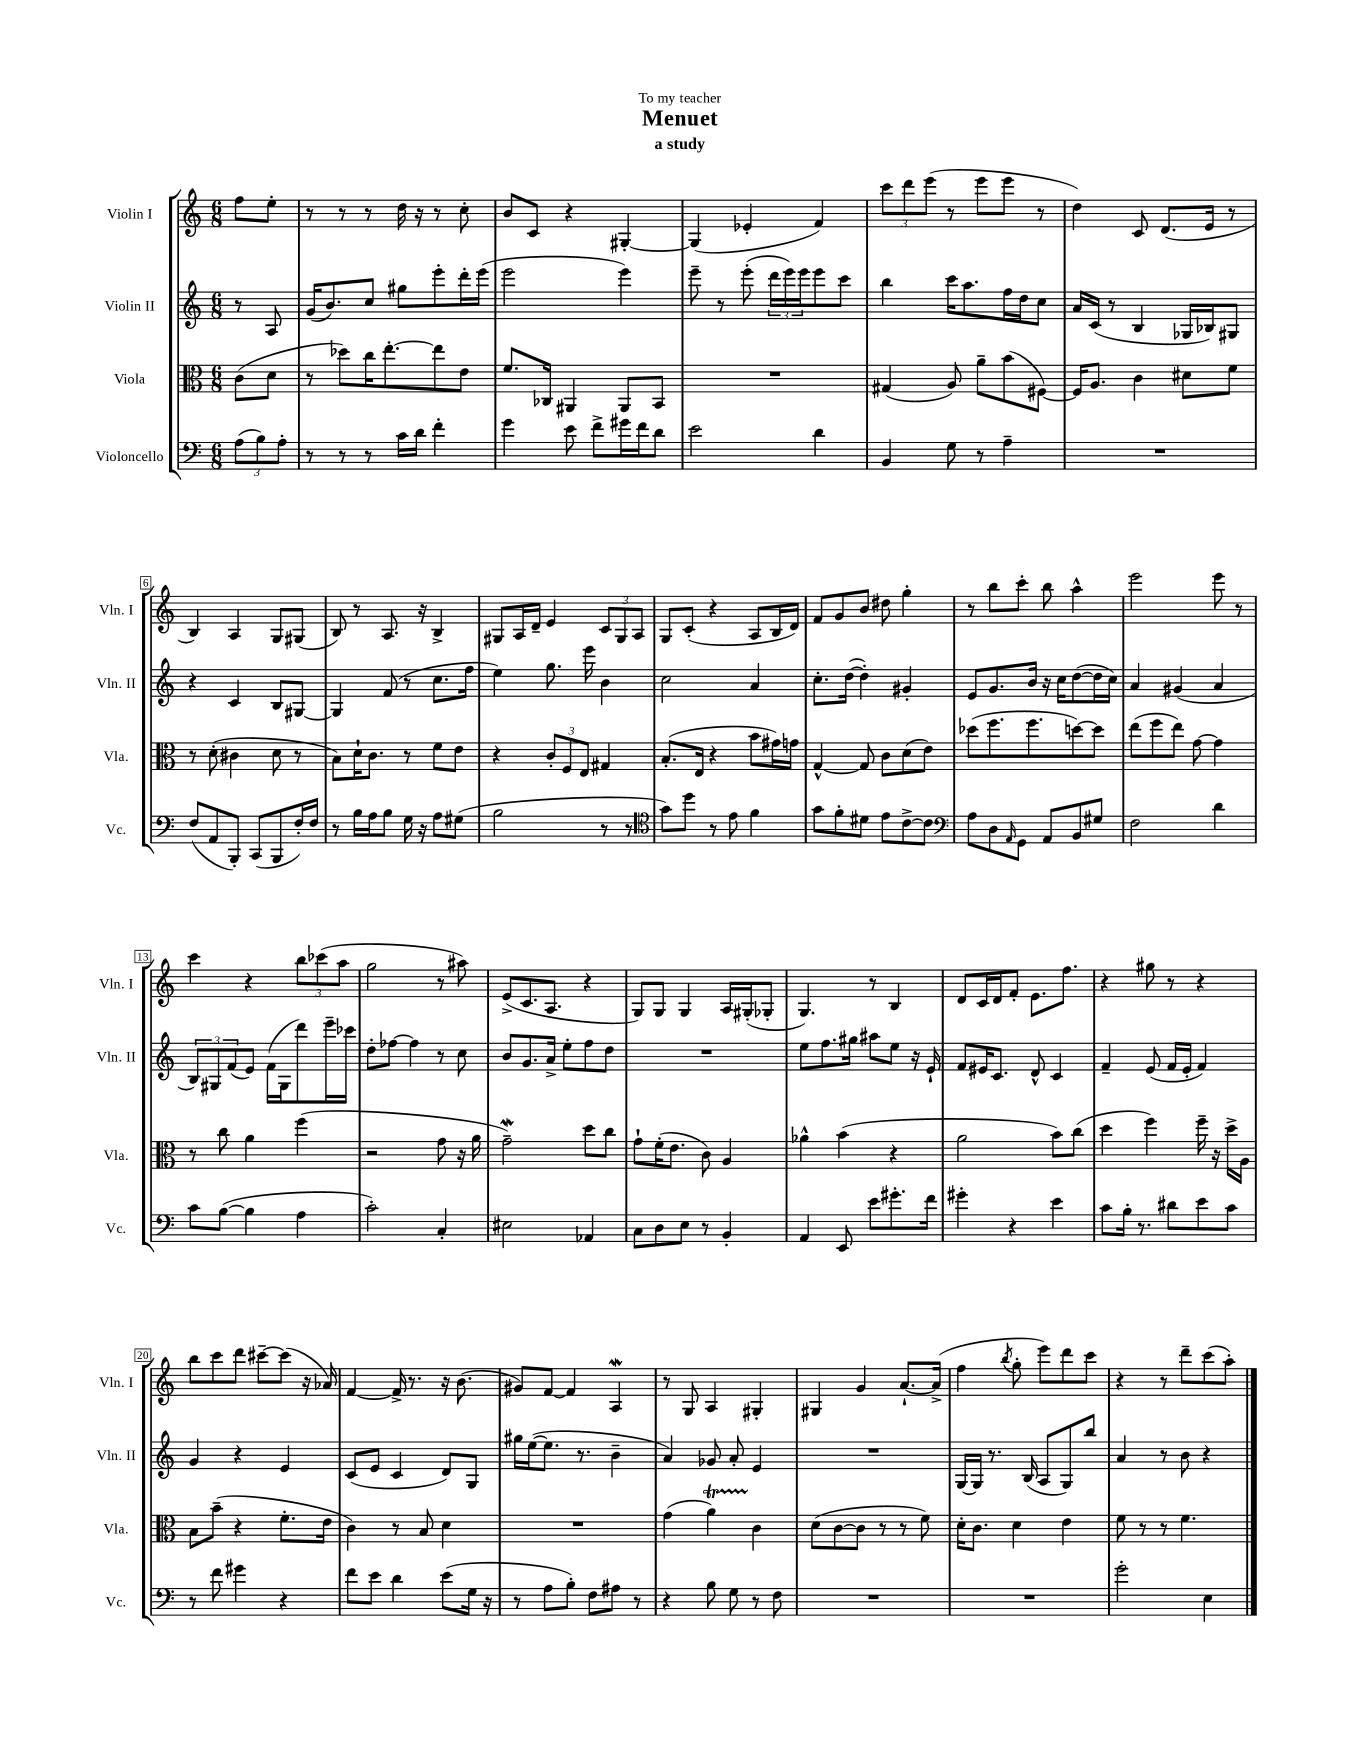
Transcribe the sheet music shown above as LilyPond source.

\header { title = "Menuet" subtitle = "a study" dedication = "To my teacher" }
<<
\new StaffGroup <<
\new Staff = "s0" \with { instrumentName = "Violin I" shortInstrumentName = "Vln. I" } {
    \clef treble \key c \major \numericTimeSignature \time 6/8 \partial 4
    f''8 e''8-. |
    r8 r8 r8 d''16 r16 r8 c''8-. |
    b'8 c'8 r4 gis4~-. |
    gis4( ees'4-. f'4) |
    \tuplet 3/2 { c'''8 d'''8 e'''8( } r8 e'''8 e'''8 r8 |
    d''4) c'8 d'8.( e'16 r8 |
    b4) a4 g8 gis8( |
    b8) r8 a8. r16 b4-> |
    gis8 a16 d'16-- e'4 \tuplet 3/2 { c'8 gis8 a8 } |
    g8 c'8-.( r4 a8 b16 d'16) |
    f'8 g'8 b'8 dis''8 g''4-. |
    r8 b''8 c'''8-. b''8 a''4-^ |
    e'''2 e'''8 r8 |
    c'''4 r4 \tuplet 3/2 { b''8 ces'''8( a''8 } |
    g''2 r8 ais''8) |
    e'8->( c'8. a8. r4 |
    g8) g8 g4 a16 gis16-.( ges8-. |
    g4.) r8 b4 |
    d'8 c'16 d'16 f'8-. e'8. f''8. |
    r4 gis''8 r8 r4 |
    b''8 c'''8 d'''8 cis'''8~-- cis'''8( r16 aes'16) |
    f'4~ f'16-> r8. r16 b'8.( |
    gis'8) f'8~ f'4 a4\mordent |
    r8 g8 a4 gis4-. |
    gis4 g'4 a'8.~-! a'16->( |
    f''4 \acciaccatura { b''8 } g''8-. e'''8) d'''8 c'''8 |
    r4 r8 d'''8-- c'''8( a''8-.) \bar "|." |
}
\new Staff = "s1" \with { instrumentName = "Violin II" shortInstrumentName = "Vln. II" } {
    \clef treble \key c \major \numericTimeSignature \time 6/8 \partial 4
    r8 a8 |
    g'16( b'8.) c''8 gis''8 e'''8-. d'''16-. e'''16( |
    e'''2 e'''4) |
    e'''8-- r8 e'''8-.( \tuplet 3/2 { d'''16 e'''16) e'''16 } e'''8 c'''8 |
    b''4 c'''16 a''8. f''16 d''16 c''8 |
    a'16 c'16( r8 b4 ges16 bes16) gis8 |
    r4 c'4 b8 gis8~ |
    gis4 f'8( r8 c''8. f''16 |
    e''4) g''8. e'''16 b'4 |
    c''2 a'4 |
    c''8.-. d''16~( d''4-.) gis'4-. |
    e'8 g'8. b'16 r16 c''16 d''8~( d''16 c''16) |
    a'4 gis'4( a'4 |
    \tuplet 3/2 { b8) gis8 f'8( } e'8) f'16( gis16 d'''8) e'''16-- ces'''16 |
    d''8-. fes''8~ fes''4 r8 c''8 |
    b'8 g'8. a'16-> e''8-. f''8 d''8 |
    R2. |
    e''8 f''8. gis''16 ais''8 e''8 r16 e'16-! |
    f'8 eis'16 c'8. d'8-^ c'4 |
    f'4-- e'8( f'16 e'16-. f'4) |
    g'4 r4 e'4 |
    c'8( e'8 c'4 d'8) g8 |
    gis''16 e''16~( e''8. r8. b'4-- |
    a'4) ges'8 a'8-. e'4 |
    R2. |
    g16~ g16 r8. b16( a8 g8) b''8 |
    a'4 r8 b'8 r4 \bar "|." |
}
\new Staff = "s2" \with { instrumentName = "Viola" shortInstrumentName = "Vla." } {
    \clef alto \key c \major \numericTimeSignature \time 6/8 \partial 4
    c'8( d'8 |
    r8 des''8) c''16 e''8.~-. e''8 e'8 |
    f'8. ces16 ais,4 ais,8 b,8 |
    R2. |
    gis4( a8) a'8-- b'8( fis8~) |
    fis16 a8. c'4 dis'8 f'8 |
    r8 d'8-.( cis'4 d'8 r8 |
    b8) d'16-! c'8. r8 f'8 e'8 |
    r4 \tuplet 3/2 { c'8-. f8 e8 } gis4 |
    b8.-.( e16 r4 b'8 gis'16) g'16 |
    g4~-^ g8 c'8 d'8( e'8) |
    des''8( f''8. f''8. d''8~) d''8 |
    e''8( f''8 e''8) g'8~ g'4 |
    r8 c''8 a'4 f''4( |
    r2 g'8 r16 a'16 |
    g'2--\mordent) d''8 c''8 |
    g'8-! f'16-.( e'8. c'8) a4 |
    aes'4-^ b'4( r4 |
    a'2 b'8) c''8( |
    d''4 f''4) f''16-- r16 d''16-> a16 |
    b8 b'8--( r4 f'8.-. e'16 |
    c'4) r8 b8 d'4 |
    R2. |
    g'4( a'4\startTrillSpan) c'4\stopTrillSpan |
    d'8( c'8~ c'8 r8 r8 f'8) |
    d'16-. c'8. d'4 e'4 |
    f'8 r8 r8 f'4. \bar "|." |
}
\new Staff = "s3" \with { instrumentName = "Violoncello" shortInstrumentName = "Vc." } {
    \clef bass \key c \major \numericTimeSignature \time 6/8 \partial 4
    \tuplet 3/2 { a8( b8) a8-. } |
    r8 r8 r8 c'16 d'16 f'4-. |
    g'4 e'8 f'8-> gis'16 f'16 d'8 |
    e'2 d'4 |
    b,4 g8 r8 a4-- |
    R2. |
    f8( a,8 b,,8-.) c,8( b,,8 f16-.) f16 |
    r8 b16 a16 b8 g16 r16 a8 gis8( |
    b2 r8 r8 |
    \clef tenor g'8) d''8 r8 e'8 f'4 |
    g'8 f'8-. dis'8 e'8 c'8~-> c'8 |
    \clef bass a8 d8 \grace { a,16 } g,8 a,8 b,8 gis8 |
    f2 d'4 |
    c'8 b8~( b4 a4 |
    c'2-.) c4-. |
    eis2 aes,4 |
    c8 d8 e8 r8 b,4-. |
    a,4 e,8 e'8 gis'8.-. f'16 |
    gis'4-. r4 e'4 |
    c'8 b16-. r8. dis'8 e'8 c'8 |
    r8 f'8 gis'4 r4 |
    f'8 e'8 d'4 e'8( g16 r16 |
    r8 a8 b8-.) f8 ais8 r8 |
    r4 b8 g8 r8 f8 |
    R2. |
    R2. |
    g'2-. e4 \bar "|." |
}
>>
>>
\layout { \context { \Score \override BarNumber.stencil = #(make-stencil-boxer 0.1 0.3 ly:text-interface::print) } }
